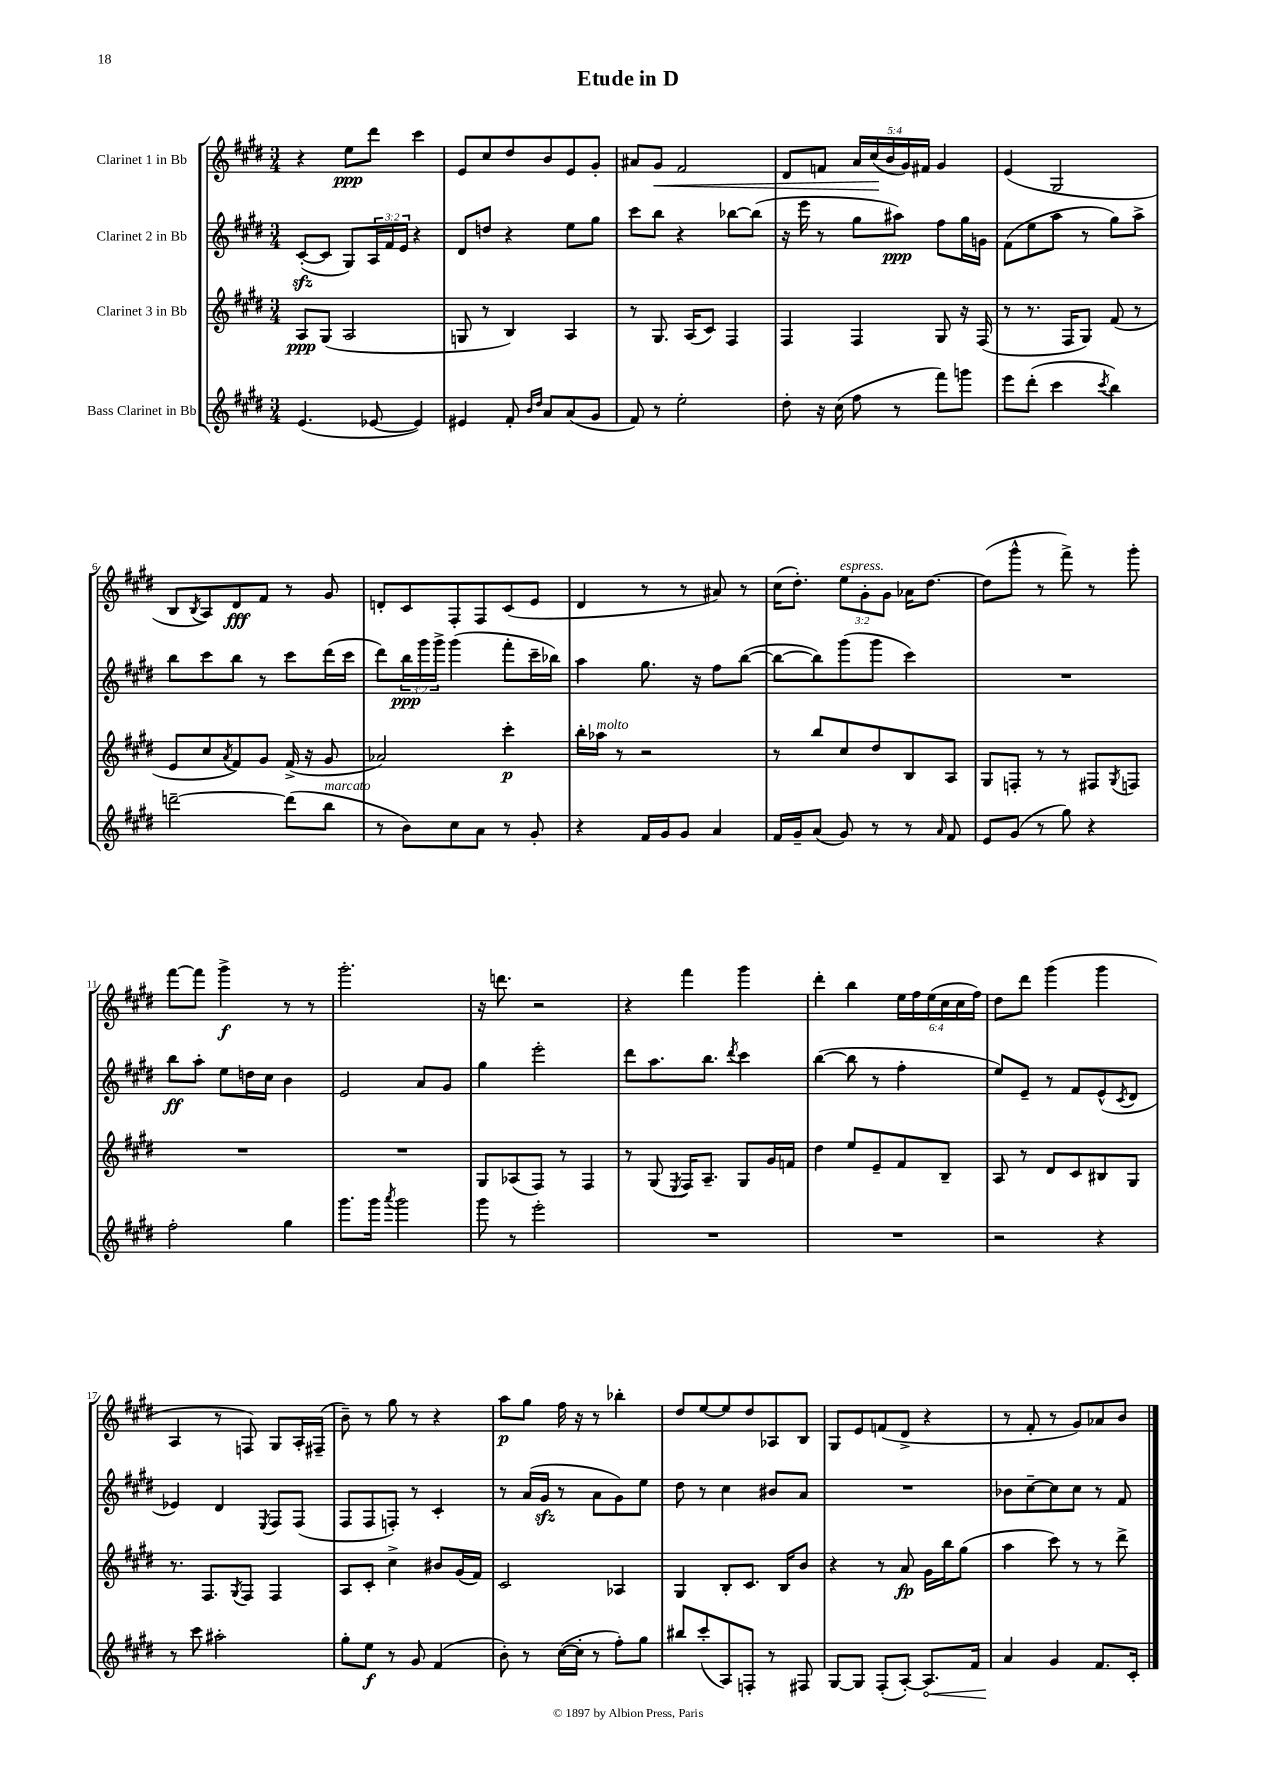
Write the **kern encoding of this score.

**kern	**kern	**kern	**kern
*staff4	*staff3	*staff2	*staff1
*clefG2	*clefG2	*clefG2	*clefG2
*k[f#c#g#d#]	*k[f#c#g#d#]	*k[f#c#g#d#]	*k[f#c#g#d#]
*M3/4	*M3/4	*M3/4	*M3/4
(4.e	8A	([8c#'	4r
.	(8G#	8c#]	.
.	2A	8G#)	8ee
[8e-	.	24A	8ddd#
.	.	24f#	.
.	.	24e	.
4e-])	.	4r	4ccc#
=	=	=	=
4e#	8G	8d#	8e
.	8r	8dd	8cc#
8f#'	4B)	4r	8dd#
16qqb	.	.	.
16qqdd#	.	.	.
8a	.	.	8b
(8a	4A	8ee	8e
8g#	.	8gg#	8g#'
=	=	=	=
8f#)	8r	8ccc#	8a#
8r	8.G#	8bb	8g#
2ee'	.	4r	2f#
.	(16A	.	.
.	8c#)	.	.
.	4F#	[8bb-	.
.	.	(8bb-]	.
=	=	=	=
8dd#'	4F#	16r	8d#
.	.	16eee	.
16r	.	8r	8f
(16cc#	.	.	.
8ff#	4F#	8gg#	20a
.	.	.	(20cc#
.	.	.	20b
8r	.	8aa#)	.
.	.	.	20g#)
.	.	.	20f#
8fff#)	8G#	8ff#	4g#
8ggg	16r	16gg#	.
.	(16F#	16g	.
=	=	=	=
8eee	8r	(8f#	(4e
(8ddd#'	8.r	8ee	.
4ccc#	.	8aa	2G#
.	16F#	.	.
.	8G#)	8r	.
8qccc#	.	.	.
4bb)	(8f#	8gg#)	.
.	8r	8aa^	.
=	=	=	=
[2ddd~	8e	8bb	8B
.	.	.	8qB
.	8cc#	8ccc#	8A)
.	8qa	.	.
.	8f#)	8bb	8d#
.	8g#	8r	8f#
(8ddd]	(16f#^	8ccc#	8r
.	16r	.	.
8bb	8g#	(16ddd#	8g#
.	.	16ccc#	.
=	=	=	=
8r	2a-)	8ddd#)	8d'
8b)	.	24bb	8c#
.	.	24ggg#	.
.	.	24ggg#^	.
8cc#	.	(4ggg#	8F#'
8a	.	.	8F#
8r	4ccc#'	8fff#'	(8c#
8g#'	.	16ccc#~	8e
.	.	16bb-)	.
=	=	=	=
4r	16bb'	4aa	4d#
.	16aa-	.	.
.	8r	.	.
16f#	2r	8.gg#	8r
16g#	.	.	.
8g#	.	.	8r
.	.	16r	.
4a	.	8ff#	8a#)
.	.	([8bb	8r
=	=	=	=
16f#	8r	8bb_	(16cc#
16g#~	.	.	8.dd#')
(8a	8bb	8bb])	.
8g#)	8cc#	(8ggg#	12ee
.	.	.	12g#'
8r	8dd#	8ggg#	.
.	.	.	12g#
8r	8B	4ccc#)	16a-
.	.	.	[8.dd#
16qqa	.	.	.
8f#	8A	.	.
=	=	=	=
8e	8G#	2.r	(8dd#]
(8g#	8F'	.	8ggg#^^
8r	8r	.	8r
8gg#)	8r	.	8fff#^)
4r	8F#	.	8r
.	8qG#	.	.
.	8F	.	8ggg#'
=	=	=	=
2ff#'	2.r	8bb	[8fff#
.	.	8aa'	8fff#]
.	.	8ee	4ggg#^
.	.	16dd	.
.	.	16cc#	.
4gg#	.	4b	8r
.	.	.	8r
=	=	=	=
8.ggg#	2.r	2e	2.ggg#'
16ggg#	.	.	.
8qaaa	.	.	.
2ggg#	.	.	.
.	.	8a	.
.	.	8g#	.
=	=	=	=
8ggg#	8G#	4gg#	16r
.	.	.	8.ddd
8r	(8A-	.	.
2eee'	8F#)	2eee'	2r
.	8r	.	.
.	4F#	.	.
=	=	=	=
2.r	8r	8ddd#	4r
.	(8G#	8.aa	.
.	8qE	.	.
.	16F#)	.	4fff#
.	8.A~	8.bb	.
.	.	8qddd#	.
.	8G#	4ccc#	4ggg#
.	16g#	.	.
.	16f	.	.
=	=	=	=
2.r	4dd#	([4bb	4ddd#'
.	8ee	8bb]	4bb
.	8e~	8r	.
.	8f#	4ff#'	24ee
.	.	.	24ff#
.	.	.	(24ee
.	8B~	.	24cc#
.	.	.	24cc#
.	.	.	24ff#)
=	=	=	=
2r	8A	8ee)	8dd#
.	8r	8e~	8ddd#
.	8d#	8r	(4ggg#
.	8c#	8f#	.
4r	8B#	(8e^^	4ggg#
.	.	8qc#	.
.	8G#	8d#	.
=	=	=	=
8r	8.r	4e-)	4A
8ccc#	.	.	.
.	8.F#	.	.
2aa#'	.	4d#	8r
.	8qG#	.	.
.	8F#	.	8F)
.	.	8qE	.
.	4F#	8F#	8G#
.	.	(8F#	16A'
.	.	.	(16F#~
=	=	=	=
8gg#'	8A	8F#	8b~)
8ee	8c#'	8F#	8r
8r	4cc#^	8F')	8gg#
8g#	.	8r	8r
(4f#	8b#	4c#'	4r
.	(16g#	.	.
.	16f#)	.	.
=	=	=	=
8b')	2c#	8r	8aa
8r	.	(16a	8gg#
.	.	16g#	.
([16cc#	.	8r	16ff#
16cc#']	.	.	16r
8r	.	8a	8r
8ff#')	4A-	8g#)	4bb-'
8gg#	.	8ee	.
=	=	=	=
8bb#	4G#	8dd#	8dd#
(8ccc#'	.	8r	[8ee
8A)	8B'	4cc#	8ee]
8F'	8.c#	.	8dd#
8r	.	8b#	8A-
.	16B	.	.
8F#	8b	8a	8B
=	=	=	=
[8G#	4r	2.r	8G#
8G#]	.	.	8e
(8F#'	8r	.	(8f
[8A')	8a	.	8d#^
8.A]	16g#	.	4r
.	16bb	.	.
.	(8gg#	.	.
16f#	.	.	.
=	=	=	=
4a	4aa	8b-	8r
.	.	[8cc#~	8f#'
4g#	8ccc#)	8cc#]	8r
.	8r	8cc#	8g#)
8.f#	8r	8r	8a-
.	8ddd#^	8f#	8b
16c#'	.	.	.
==	==	==	==
*-	*-	*-	*-
